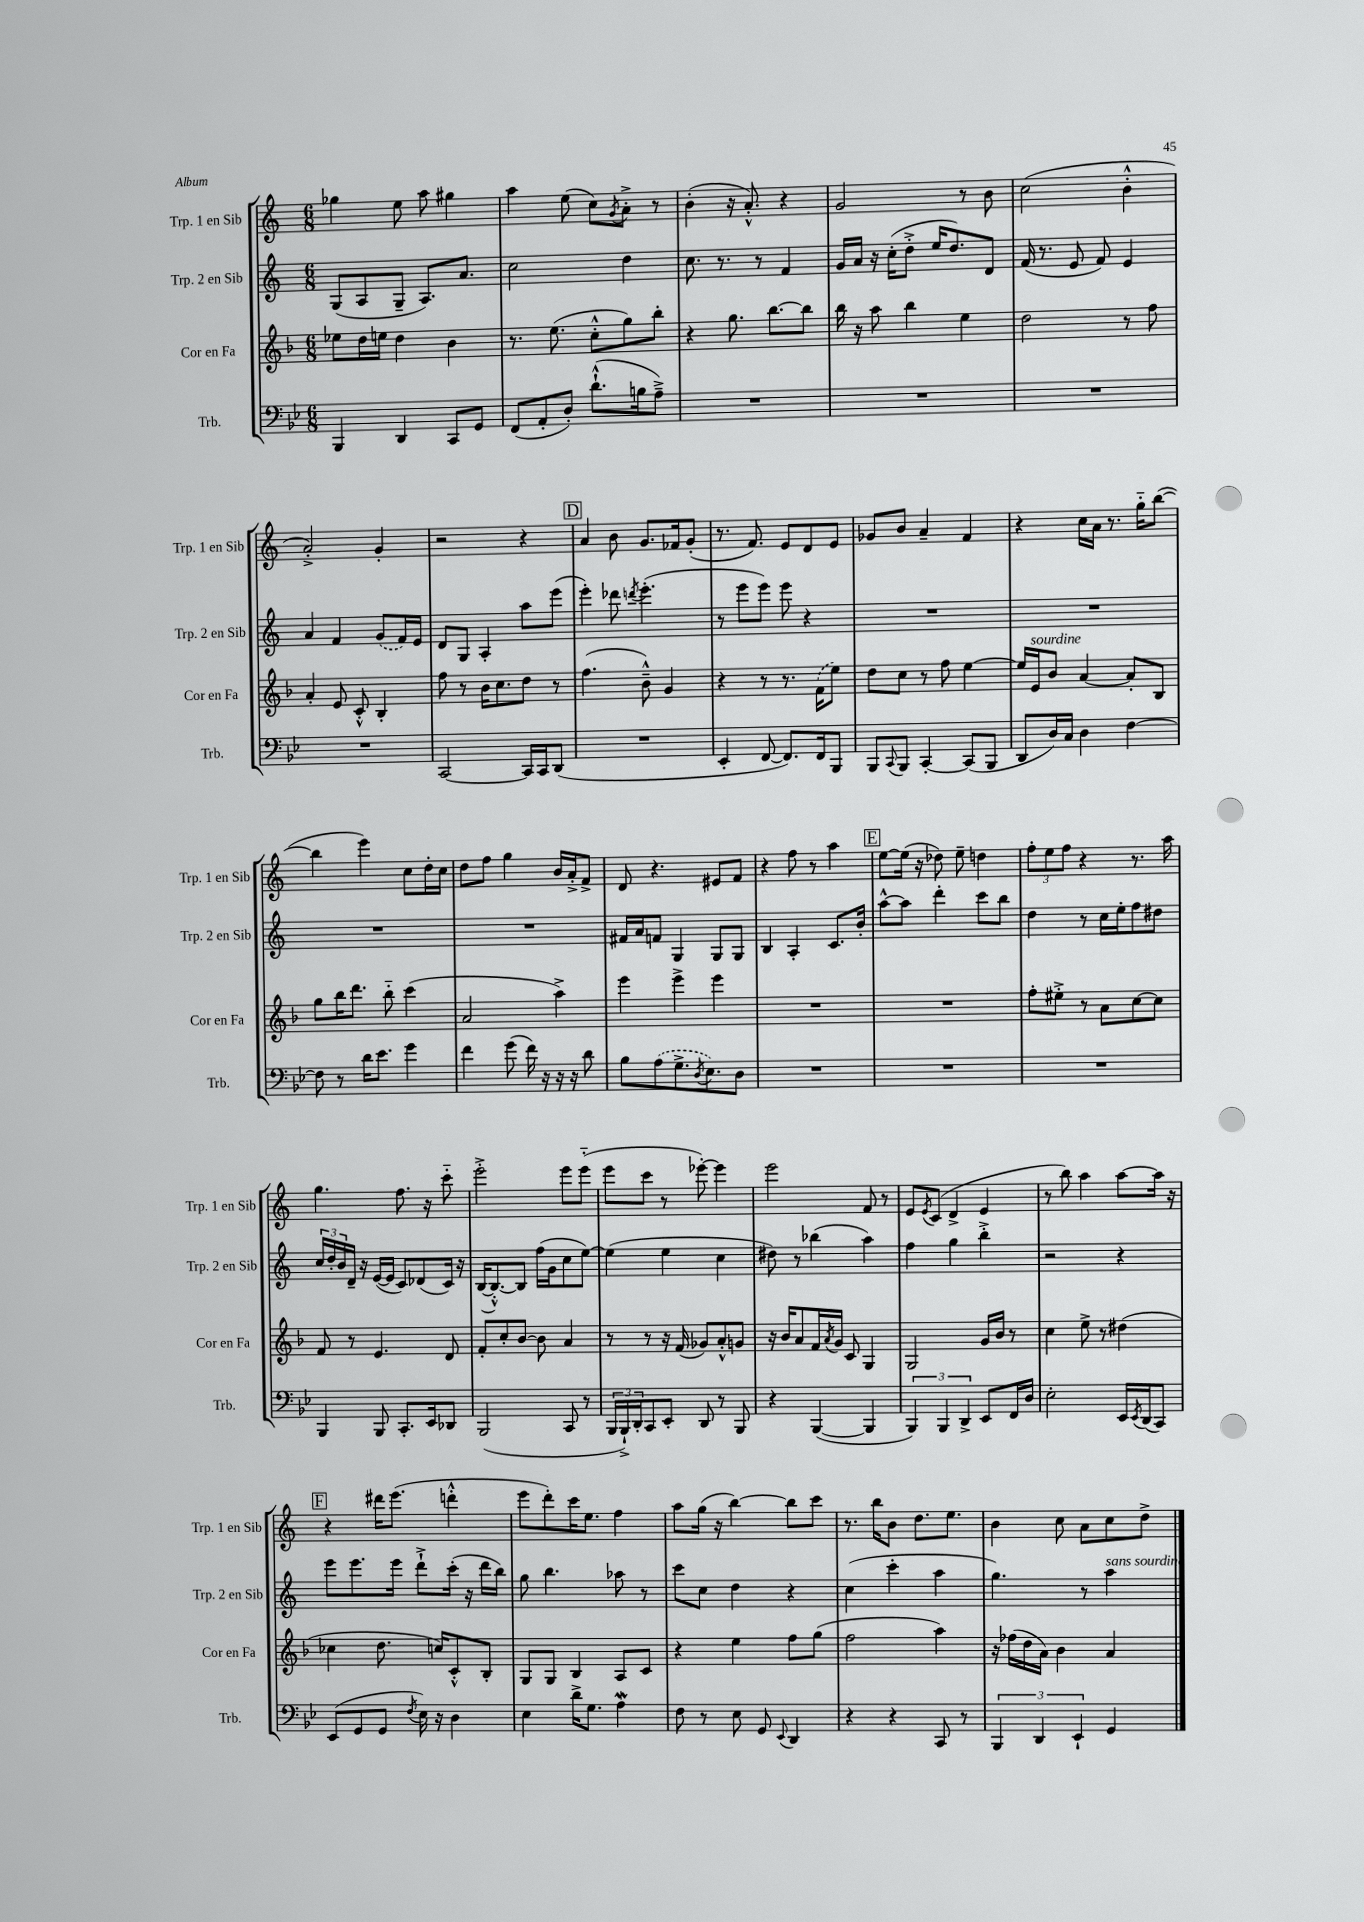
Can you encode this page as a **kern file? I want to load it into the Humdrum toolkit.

**kern	**kern	**kern	**kern
*staff4	*staff3	*staff2	*staff1
*clefF4	*clefG2	*clefG2	*clefG2
*k[b-e-]	*k[b-]	*k[]	*k[]
*M6/8	*M6/8	*M6/8	*M6/8
4BBB-	8ee-	(8G	4gg-
.	16dd	8A	.
.	16ee	.	.
4DD	4dd	8G~	8ee
.	.	8.A)	8aa
8CC	4b-	.	4gg#
.	.	8.a	.
8GG	.	.	.
=	=	=	=
(8FF	8.r	2cc	4aa
8AA'	.	.	.
.	(8.ee	.	.
8D')	.	.	(8ee
(8.d`^^	8cc'^^	.	8cc)
.	.	.	8qg
.	8gg)	4dd	8a'^
16B	.	.	.
8A~^)	8bb-'	.	8r
=	=	=	=
2.r	4r	8.cc	(4b'
.	.	8.r	.
.	8.gg	.	16r
.	.	.	8.a'^^)
.	.	8r	.
.	[8.bb-	.	.
.	.	4f	4r
.	8bb-]	.	.
=	=	=	=
2.r	16bb-	16g	2g
.	16r	16a	.
.	8aa	16r	.
.	.	(16cc'	.
.	4bb-	8dd'^	.
.	.	16ee	.
.	.	8.dd)	.
.	4ee	.	8r
.	.	8d	8b
=	=	=	=
2.r	2dd	(16f	(2cc
.	.	8.r	.
.	.	8e	.
.	.	8f)	.
.	8r	4e	4b'^^
.	8ff	.	.
=	=	=	=
2.r	4a'	4a	2a'^)
.	8e	4f	.
.	8c'^^	.	.
.	4B-'	(8g	4g'
.	.	16f)	.
.	.	16e	.
=	=	=	=
[2CC	8ff	8d	2r
.	8r	8G	.
.	16b-	4A'	.
.	8.cc	.	.
16CC]	8dd	8aa	4r
16CC	.	.	.
(8DD	8r	(8eee	.
=	=	=	=
2.r	(4.ff	4eee')	4a
.	.	8ddd-	8b
.	.	8qddd	.
.	8b-~^^)	(4.eee'	8.g
.	4g	.	.
.	.	.	16f-
.	.	.	(8g'
=	=	=	=
4EE-'	4r	8r	8.r
.	.	8eee	.
.	.	.	8.f)
[8FF	8r	8eee)	.
8.FF])	8.r	8eee	8e
.	.	4r	8d
16FF	(16f	.	.
8BBB-	8ee)	.	8e
=	=	=	=
8BBB-	8dd	2.r	8g-
8qqCC	.	.	.
8BBB-	8cc	.	8b
[4CC'	8r	.	4a~
.	8ff	.	.
(8CC]	[4ee	.	4f
8BBB-	.	.	.
=	=	=	=
8DD	16ee]	2.r	4r
.	16e	.	.
16D)	8b-	.	.
16C	.	.	.
4D	[4a	.	16cc
.	.	.	16a
.	.	.	8.r
[4F	8a']	.	.
.	.	.	16gg'~
.	8B-	.	([8bb
=	=	=	=
8F]	8gg	2.r	4bb]
8r	16bb-	.	.
.	8.ddd	.	.
16d	.	.	4eee)
8.e-	.	.	.
.	8bb-'~	.	.
4g	(4ccc	.	8cc
.	.	.	16dd'
.	.	.	16cc
=	=	=	=
4f	2a	2.r	8dd
.	.	.	8ff
(8g	.	.	4gg
16f)	.	.	.
16r	.	.	.
16r	4aa^)	.	16b
16r	.	.	16a'^
8d	.	.	8f^
=	=	=	=
8B-	4eee	16f#	8d
.	.	16a	.
(8A	.	8f	4.r
8.G^	4eee^	4G	.
8qD	.	.	.
8.E-)	.	.	.
.	4eee	8G	8e#
8D	.	8G	8f
=	=	=	=
2.r	2.r	4B	4r
.	.	4A'	8ff
.	.	.	8r
.	.	8.c	4aa
.	.	16b'	.
=	=	=	=
2.r	2.r	[8aa^^	[8ee
.	.	8aa]	(16ee]
.	.	.	16r
.	.	4ddd'	8dd-)
.	.	.	8ee~
.	.	8ccc	4dd
.	.	8bb	.
=	=	=	=
2.r	8ff'	4dd	12ff'
.	.	.	12ee
.	8ee#'^	.	.
.	.	.	12ff
.	8r	8r	4r
.	8a	16cc	.
.	.	16ee'	.
.	[8cc	8ff	8.r
.	8cc]	8dd#	.
.	.	.	16aa
=	=	=	=
4BBB-	8f	24cc	4.gg
.	.	24dd'	.
.	.	24b	.
.	8r	16d~	.
.	.	16r	.
8BBB-	4.e	([16e	.
.	.	16e]	.
8.CC'	.	8c)	8.ff
.	.	(8d-	.
16EE-	.	.	16r
8DD-	8d	16c)	8ccc'~
.	.	16r	.
=	=	=	=
(2BBB-	8f'	([16B	2eee'^
.	.	8.B'^^_)	.
.	8cc'	.	.
.	[8b-	8B]	.
.	8b-]	(16ff	.
.	.	16g	.
8CC	4a	8cc	8eee
8r	.	[8ee)	(8eee'~
=	=	=	=
24BBB-	8r	(4ee]	8eee
24BBB-`^)	.	.	.
24DD'	.	.	.
8CC	8r	.	8ccc
8EE-'	16r	4ee	8r
.	(16f	.	.
8DD	8g-)	.	[8eee-')
8r	8a'^^	4cc	4eee-]
8BBB-	8g	.	.
=	=	=	=
4r	16r	8dd#)	2eee
.	16b-	.	.
.	8a	8r	.
([4BBB-	16f	(4bb-	.
.	8qa	.	.
.	16g	.	.
.	8c	.	.
4BBB-]	4G	4aa)	8f
.	.	.	8r
=	=	=	=
6BBB-)	2G	4ff	8e
.	.	.	8qe
.	.	.	(8c
6BBB-	.	.	.
.	.	4gg	4d^
6DD^	.	.	.
8EE-	16g	4bb'^	4e
.	16b-	.	.
16FF	8r	.	.
16D	.	.	.
=	=	=	=
2E-'	4cc	2r	8r
.	.	.	8bb)
.	8ee^	.	4aa
.	8r	.	.
16EE-	(4dd#	4r	[8aa
8qEE-	.	.	.
(16DD	.	.	.
8CC)	.	.	16aa]
.	.	.	16r
=	=	=	=
(8EE-	4cc-	8eee	4r
8GG	.	8.eee	.
8GG	8.dd	.	16ddd#
.	.	16eee	(8.eee
8qF	.	.	.
16E-)	.	8ddd`^	.
16r	16cc)	.	.
4D	8c'^^	(16ccc'	4ddd'^^
.	.	16r	.
.	8B-'	16ddd	.
.	.	16bb)	.
=	=	=	=
4E-	8G	8gg	8eee
.	8G	4.bb	8ddd')
16d^	4B-	.	16ccc
8.G	.	.	8.ee
4A	8A	8aa-	4ff
.	8c	8r	.
=	=	=	=
8F	4r	8ccc	8aa
8r	.	8cc	(16gg
.	.	.	16r
8E-	4ee	4dd	[4bb)
8GG	.	.	.
8qqEE-	.	.	.
4DD	8ff	4r	8bb]
.	(8gg	.	8ccc
=	=	=	=
4r	2ff	(4cc	8.r
.	.	.	16bb
4r	.	4ccc'	8b
.	.	.	8.dd
8CC	4aa)	4aa	.
.	.	.	8.ee
8r	.	.	.
=	=	=	=
6BBB-	16r	4.gg)	4b
.	(16ff-	.	.
.	16dd	.	.
6DD	.	.	.
.	16a)	.	.
.	4b-	.	8cc
6EE-`	.	.	.
.	.	8r	8a
4GG	4a	4aa	8cc
.	.	.	8dd^
==	==	==	==
*-	*-	*-	*-
